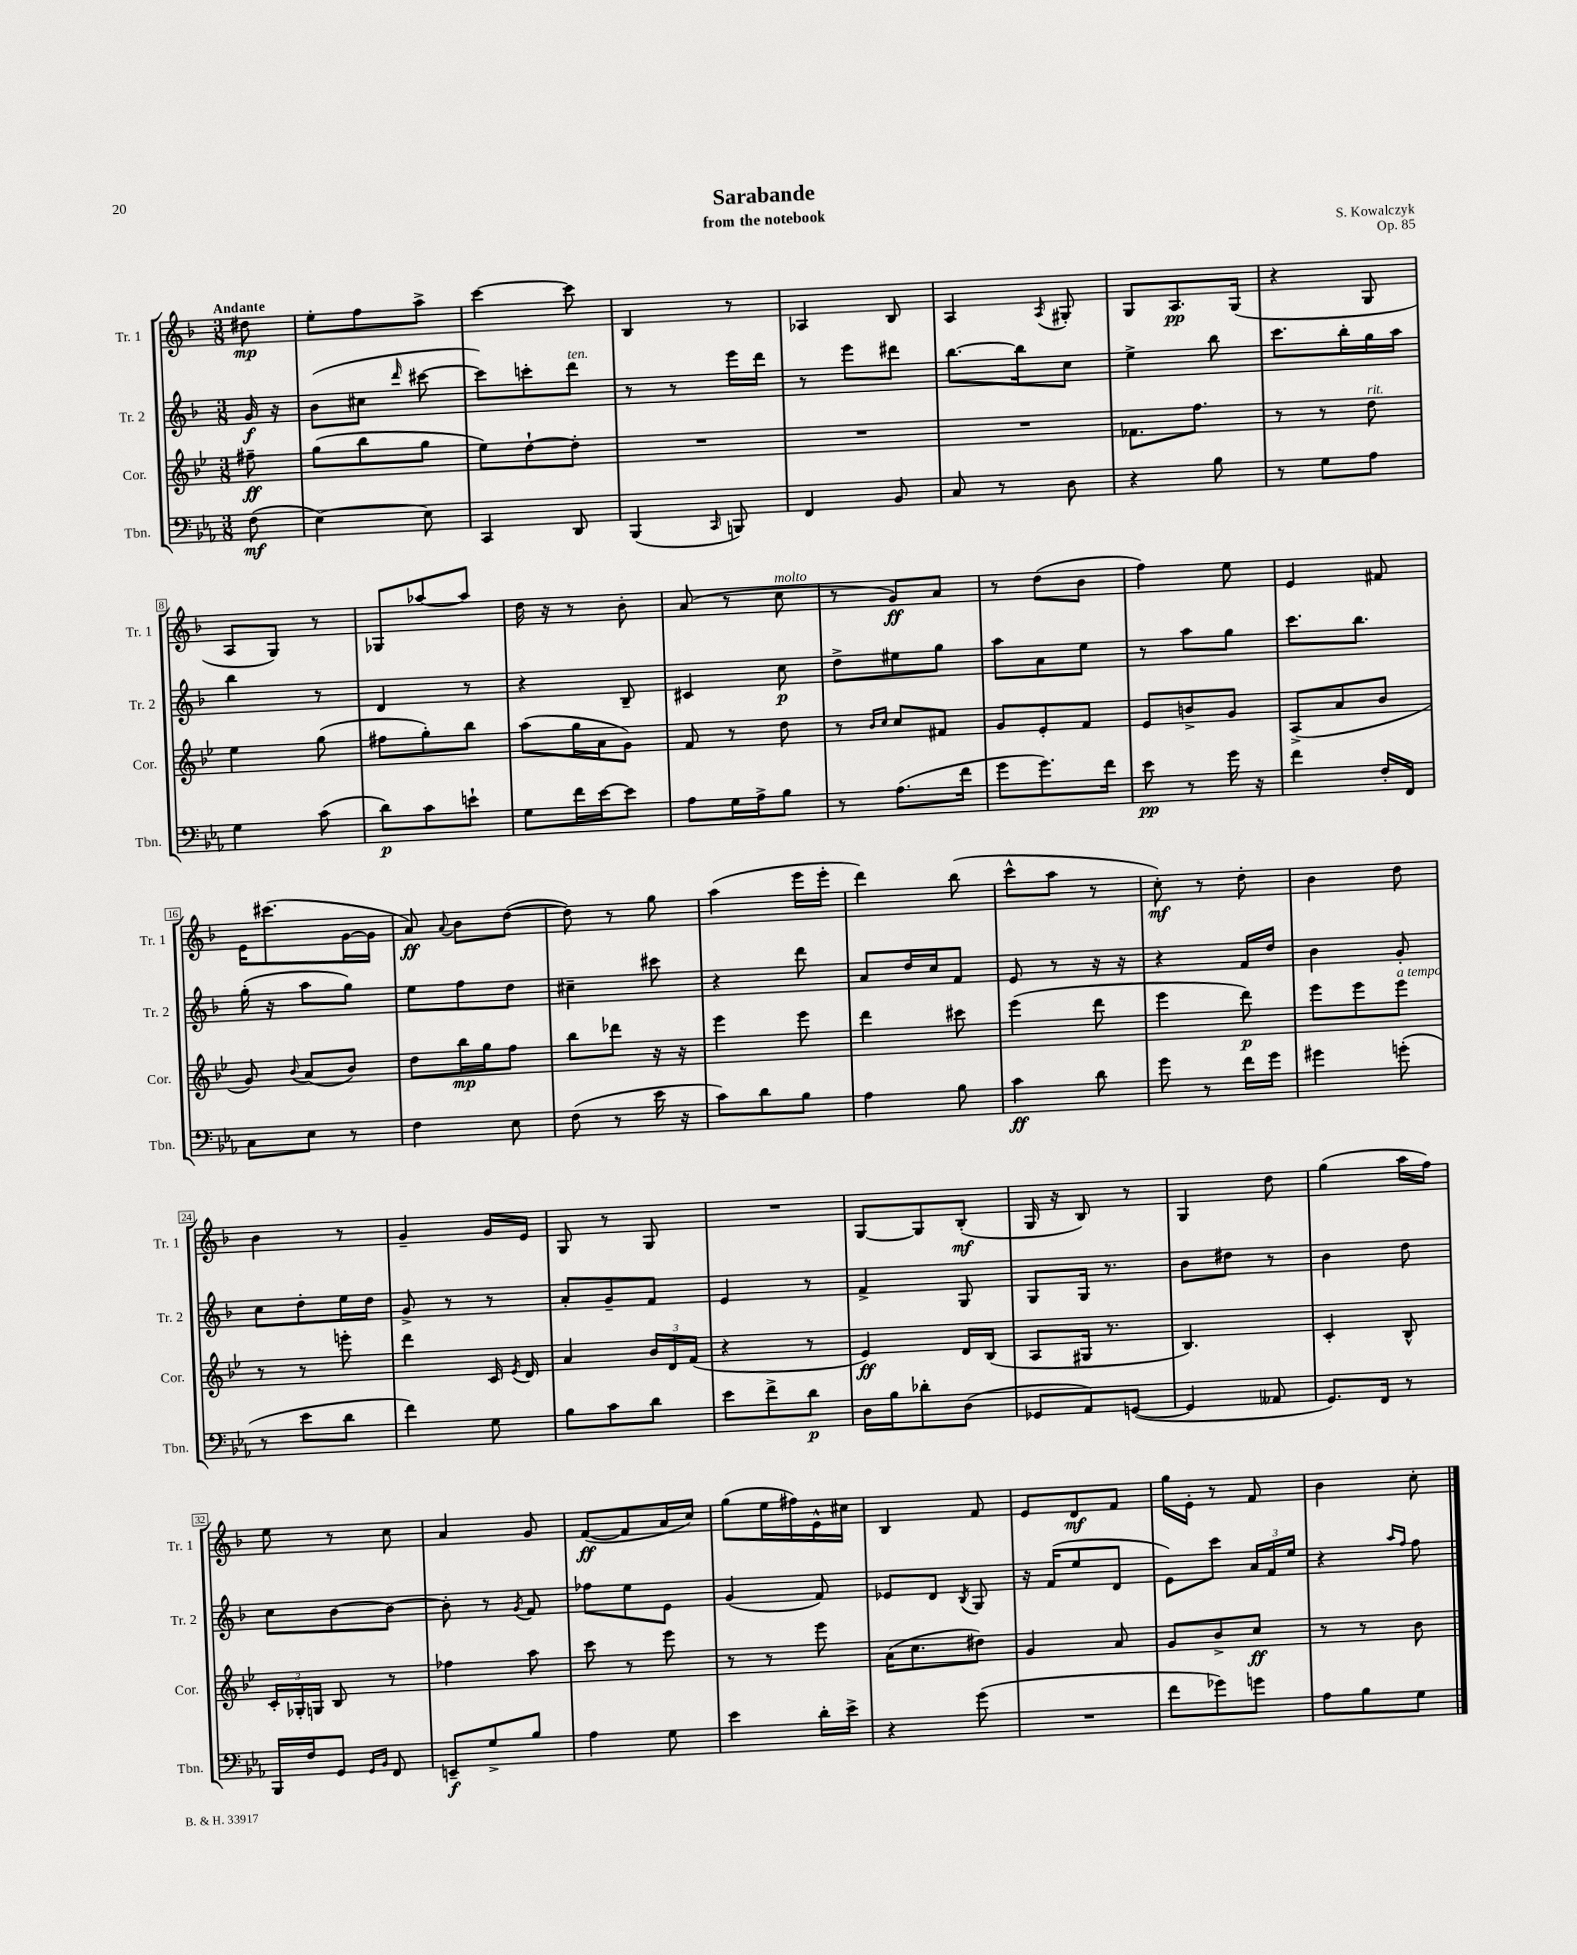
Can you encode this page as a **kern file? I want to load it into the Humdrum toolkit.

**kern	**kern	**kern	**kern
*staff4	*staff3	*staff2	*staff1
*clefF4	*clefG2	*clefG2	*clefG2
*k[b-e-a-]	*k[b-e-]	*k[b-]	*k[b-]
*M3/8	*M3/8	*M3/8	*M3/8
(8F	8ff#~	16g	8dd#
.	.	16r	.
=	=	=	=
[4E-)	(8gg	(8b-	8ee'
.	8bb-	8cc#	8ff
.	.	16qqddd	.
8E-]	8gg	[8ccc#	8aa^
=	=	=	=
4CC	8ee-)	8ccc#])	[4ccc
.	[8dd`	8ccc'	.
8DD	8dd']	8ddd	8ccc]
=	=	=	=
(4BBB-	4.r	8r	4B-
.	.	8r	.
16qqCC	.	.	.
8BBB)	.	16eee	8r
.	.	16ddd	.
=	=	=	=
4FF	4.r	8r	4A-
.	.	8eee	.
8BB-	.	8ddd#	8B-
=	=	=	=
8C	4.r	[8.bb-	4A
8r	.	.	.
.	.	16bb-]	.
.	.	.	8qA
8D	.	8cc	8G#'
=	=	=	=
4r	8.f-	4ee^	8G
.	.	.	8.A
.	8.ff	.	.
8B-	.	8bb-	.
.	.	.	(16G
=	=	=	=
8r	8r	8.ccc	4r
8G	8r	.	.
.	.	16bb-'	.
8A-	8dd	16gg	8G
.	.	16aa	.
=	=	=	=
4G	4ee-	4bb-	8A
.	.	.	8G)
(8c	(8gg	8r	8r
=	=	=	=
8d)	8ff#	4d	8G-
8c	8gg')	.	[8aa-
8e`	8bb-	8r	8aa-]
=	=	=	=
8G	(8aa	4r	16dd
.	.	.	16r
16f	16gg	.	8r
[16e-	16a	.	.
8e-]	8g)	8B-~	8b-'
=	=	=	=
8A-	8f	4c#	(8a
16G	8r	.	8r
16A-^	.	.	.
8B-	8dd	8cc	8cc
=	=	=	=
8r	8r	8dd^	8r
.	16qqb-	.	.
.	16qqcc	.	.
(8.A-	8cc	8ee#	8g)
.	8f#	8gg	8a
16f	.	.	.
=	=	=	=
8g	8g	8aa	8r
8.g)	8e-'	8a	(8dd
.	8f	8ee	8b-
16f	.	.	.
=	=	=	=
8e-	8e-	8r	4ff)
8r	8b^	8aa	.
16g	8g	8gg	8ee
16r	.	.	.
=	=	=	=
4f	(8A^	8.ccc	4e
.	8a	.	.
.	.	8.bb-	.
16F'	8b-	.	8f#
16FF	.	.	.
=	=	=	=
8C	8g)	(16gg'	16e
.	.	16r	(8.ccc#
.	8qqb-	.	.
8E-	(8a	8aa	.
8r	8b-)	8gg)	[16g
.	.	.	16g]
=	=	=	=
4F	8dd	8ee	8a)
.	.	.	8qqa
.	16bb-	8ff	8b-
.	16gg	.	.
8E-	8ff	8dd	([8dd
=	=	=	=
(8F	8bb-	4cc#~	8dd])
8r	8ddd-	.	8r
16e-	16r	8ccc#	8gg
16r	16r	.	.
=	=	=	=
8c)	4eee-	4r	(4aa
8d	.	.	.
8B-	8eee-	8ddd	16eee
.	.	.	16eee'
=	=	=	=
4A-	4ddd	8a	4ddd)
.	.	16dd	.
.	.	16cc	.
8B-	8ccc#	8f	(8bb-
=	=	=	=
4c	(4eee-	8e	8ccc^^
.	.	8r	8aa
8d	8ddd	16r	8r
.	.	16r	.
=	=	=	=
8g	4eee-	4r	8cc')
8r	.	.	8r
16f	8ddd)	16f	8dd'
16g	.	16dd	.
=	=	=	=
4g#	8eee-	4b-	4b-
.	8eee-	.	.
(8g'	8eee-	8g'	8dd
=	=	=	=
8r	8r	8cc	4b-
8e-	8r	8dd'	.
8d	8eee'	16ee	8r
.	.	16dd	.
=	=	=	=
4f)	4ddd	8g^	4g~
.	.	8r	.
8G	16c	8r	16g
.	8qe-	.	.
.	16d	.	16e
=	=	=	=
8B-	4a	8a'	8G
8c	.	8g~	8r
8d	24b-	8f	8G
.	24d	.	.
.	(24f	.	.
=	=	=	=
8e-	4r	4e	4.r
8f^	.	.	.
8d	8r	8r	.
=	=	=	=
16D	4e-)	4f^	[8G
16B-	.	.	.
8d-'	.	.	8G]
(8D	16d	8G	(8B-'
.	(16B-	.	.
=	=	=	=
8GG-	8A	8G	16G
.	.	.	16r
8AA-)	16G#	16G	8B-)
.	8.r	8.r	.
([8GG	.	.	8r
=	=	=	=
4GG]	4.B-)	8b-	4G
.	.	8dd#	.
8AA--	.	8r	8dd
=	=	=	=
8.GG)	4c'	4b-	(4gg
16FF	.	.	.
8r	8B-^^	8dd	16aa
.	.	.	16ff)
=	=	=	=
16BBB-	24c'	8cc	8ee
.	24G-'	.	.
16F	.	.	.
.	24G	.	.
8GG	8B-	[8b-	8r
16qqGG	.	.	.
16qqBB-	.	.	.
8FF	8r	8b-_	8cc
=	=	=	=
8EE~	4ff-	8b-']	4a
8G^	.	8r	.
.	.	8qg	.
8B-	8aa	8f	8g
=	=	=	=
4A-	8ccc	8ff-	([8f
.	8r	8ee	8f]
8G	8eee-	8e	16a
.	.	.	16cc)
=	=	=	=
4e-	8r	(4g	(8gg
.	8r	.	16ee
.	.	.	16ff#)
16d'	8eee-	8f)	16e^^
16e-^	.	.	16cc#
=	=	=	=
4r	(16a	8e-	4B-
.	8.cc	.	.
.	.	8d	.
.	.	8qB-	.
(8g	8dd#)	8G	8f
=	=	=	=
4.r	4g	16r	8e
.	.	(16f	.
.	.	8ee	8d
.	8a	8d	8f
=	=	=	=
8f	8g	8e)	16gg
.	.	.	16e'
8g-)	8b-^	8ccc	8r
8g	8cc	24a	8f
.	.	24f	.
.	.	24ee	.
=	=	=	=
8A-	8r	4r	4b-
8B-	8r	.	.
.	.	16qqaa	.
.	.	16qqff	.
8G	8b-	8ff	8cc'
==	==	==	==
*-	*-	*-	*-
